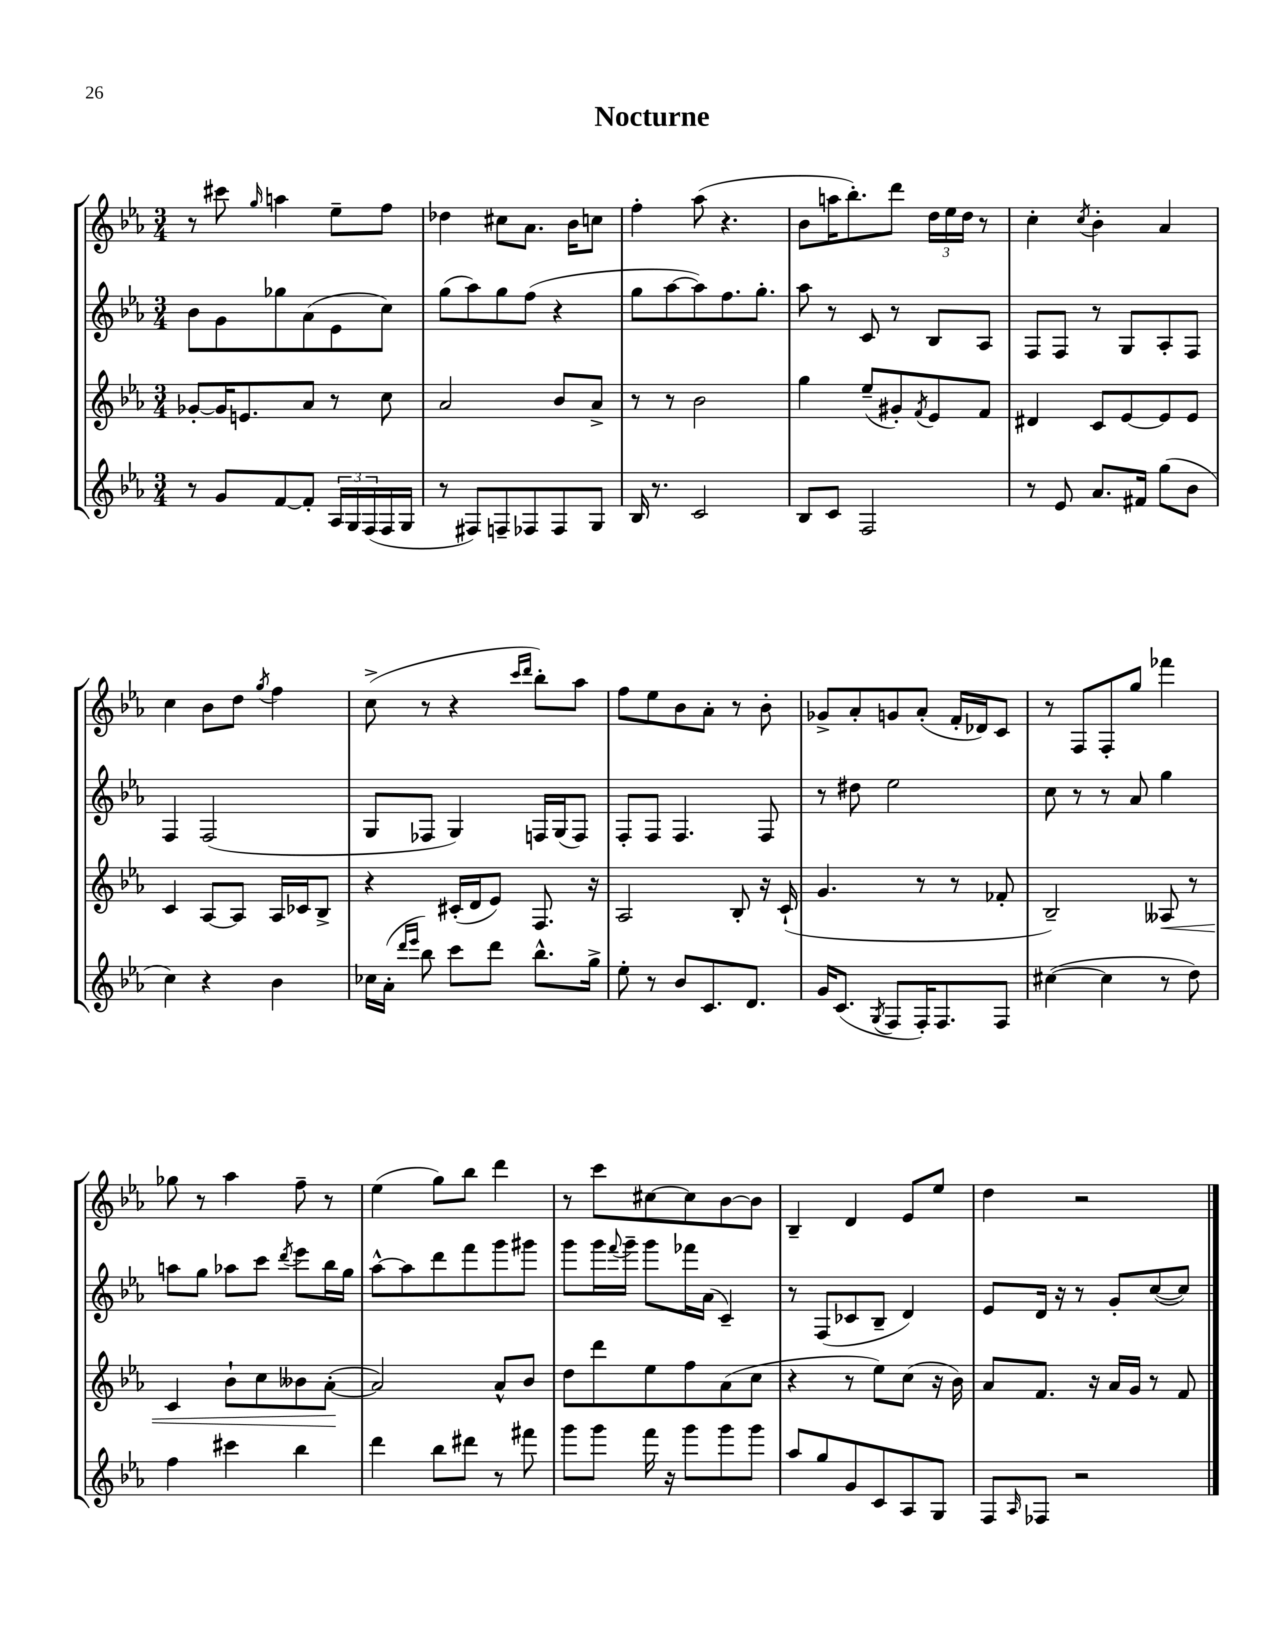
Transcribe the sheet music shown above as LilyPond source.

\header { title = "Nocturne" }
<<
\new StaffGroup <<
\new Staff = "s0" {
    \clef treble \key ees \major \numericTimeSignature \time 3/4
    r8 cis'''8 \grace { g''16 } a''4 ees''8-- f''8 |
    des''4 cis''8 aes'8. bes'16 c''8 |
    f''4-. aes''8( r4. |
    bes'8 a''16 bes''8.-.) d'''8 \tuplet 3/2 { d''16 ees''16 d''16 } r8 |
    c''4-. \acciaccatura { c''8 } bes'4-. aes'4 |
    c''4 bes'8 d''8 \acciaccatura { g''8 } f''4 |
    c''8->( r8 r4 \grace { c'''16 d'''16 } bes''8-.) aes''8 |
    f''8 ees''8 bes'8 aes'8-. r8 bes'8-. |
    ges'8-> aes'8-. g'8 aes'8-.( f'16-. des'16) c'8 |
    r8 f8 f8-. g''8 fes'''4 |
    ges''8 r8 aes''4 f''8-- r8 |
    ees''4( g''8) bes''8 d'''4 |
    r8 c'''8 cis''8~ cis''8 bes'8~ bes'8 |
    bes4-- d'4 ees'8 ees''8 |
    d''4 r2 \bar "|." |
}
\new Staff = "s1" {
    \clef treble \key ees \major \numericTimeSignature \time 3/4
    bes'8 g'8 ges''8 aes'8( ees'8 c''8) |
    g''8( aes''8) g''8 f''8( r4 |
    g''8 aes''8~ aes''8) f''8. g''8.-. |
    aes''8 r8 c'8 r8 bes8 aes8 |
    f8 f8 r8 g8 aes8-. f8 |
    f4 f2( |
    g8 fes8 g4) f16 g16( f8) |
    f8-. f8 f4. f8 |
    r8 dis''8 ees''2 |
    c''8 r8 r8 aes'8 g''4 |
    a''8 g''8 aes''8 c'''8 \acciaccatura { d'''8 } ees'''8 bes''16 g''16 |
    aes''8~-^ aes''8 d'''8 f'''8 g'''8 gis'''8 |
    g'''8 g'''16 \appoggiatura { f'''8 } g'''16-- g'''8 fes'''16 aes'16( c'4--) |
    r8 f8( ces'8 bes8-- d'4) |
    ees'8 d'16 r16 r8 g'8-. c''8~( c''8) \bar "|." |
}
\new Staff = "s2" {
    \clef treble \key ees \major \numericTimeSignature \time 3/4
    ges'8~-. ges'16 e'8. aes'8 r8 c''8 |
    aes'2 bes'8 aes'8-> |
    r8 r8 bes'2 |
    g''4 ees''8--( gis'8-.) \acciaccatura { f'8 } ees'8 f'8 |
    dis'4 c'8 ees'8~ ees'8 ees'8 |
    c'4 aes8~ aes8 aes16 ces'16 bes8-> |
    r4 cis'16-.( d'16 ees'8) f8. r16 |
    aes2 bes8-. r16 c'16-!( |
    g'4. r8 r8 fes'8-. |
    bes2--) aeses8\< r8 |
    c'4 bes'8-! c''8 beses'8 aes'8~-.\!( |
    aes'2) aes'8-^ bes'8 |
    d''8 d'''8 ees''8 f''8 aes'8( c''8 |
    r4 r8 ees''8) c''8( r16 bes'16) |
    aes'8 f'8. r16 aes'16 g'16 r8 f'8 \bar "|." |
}
\new Staff = "s3" {
    \clef treble \key ees \major \numericTimeSignature \time 3/4
    r8 g'8 f'8~ f'8-. \tuplet 3/2 { aes16 g16 f16( } f16 g16 |
    r8 fis8) f8-- fes8 fes8 g8 |
    bes16 r8. c'2 |
    bes8 c'8 f2 |
    r8 ees'8 aes'8. fis'16 g''8( bes'8 |
    c''4) r4 bes'4 |
    ces''16 aes'16-.( \grace { d'''16 ees'''16 } bes''8) c'''8 d'''8 bes''8.-^ g''16-> |
    ees''8-. r8 bes'8 c'8. d'8. |
    g'16 c'8.( \acciaccatura { g8 } f8 f16-.) f8. f8 |
    cis''4~( cis''4 r8 d''8) |
    f''4 cis'''4 bes''4 |
    d'''4 bes''8 dis'''8 r8 fis'''8 |
    g'''8 g'''8 f'''16 r16 g'''8 g'''8 g'''8 |
    aes''8 g''8 g'8 c'8 aes8 g8 |
    f8 \grace { aes16 } fes8 r2 \bar "|." |
}
>>
>>
\layout { \context { \Score \remove "Bar_number_engraver" } }
